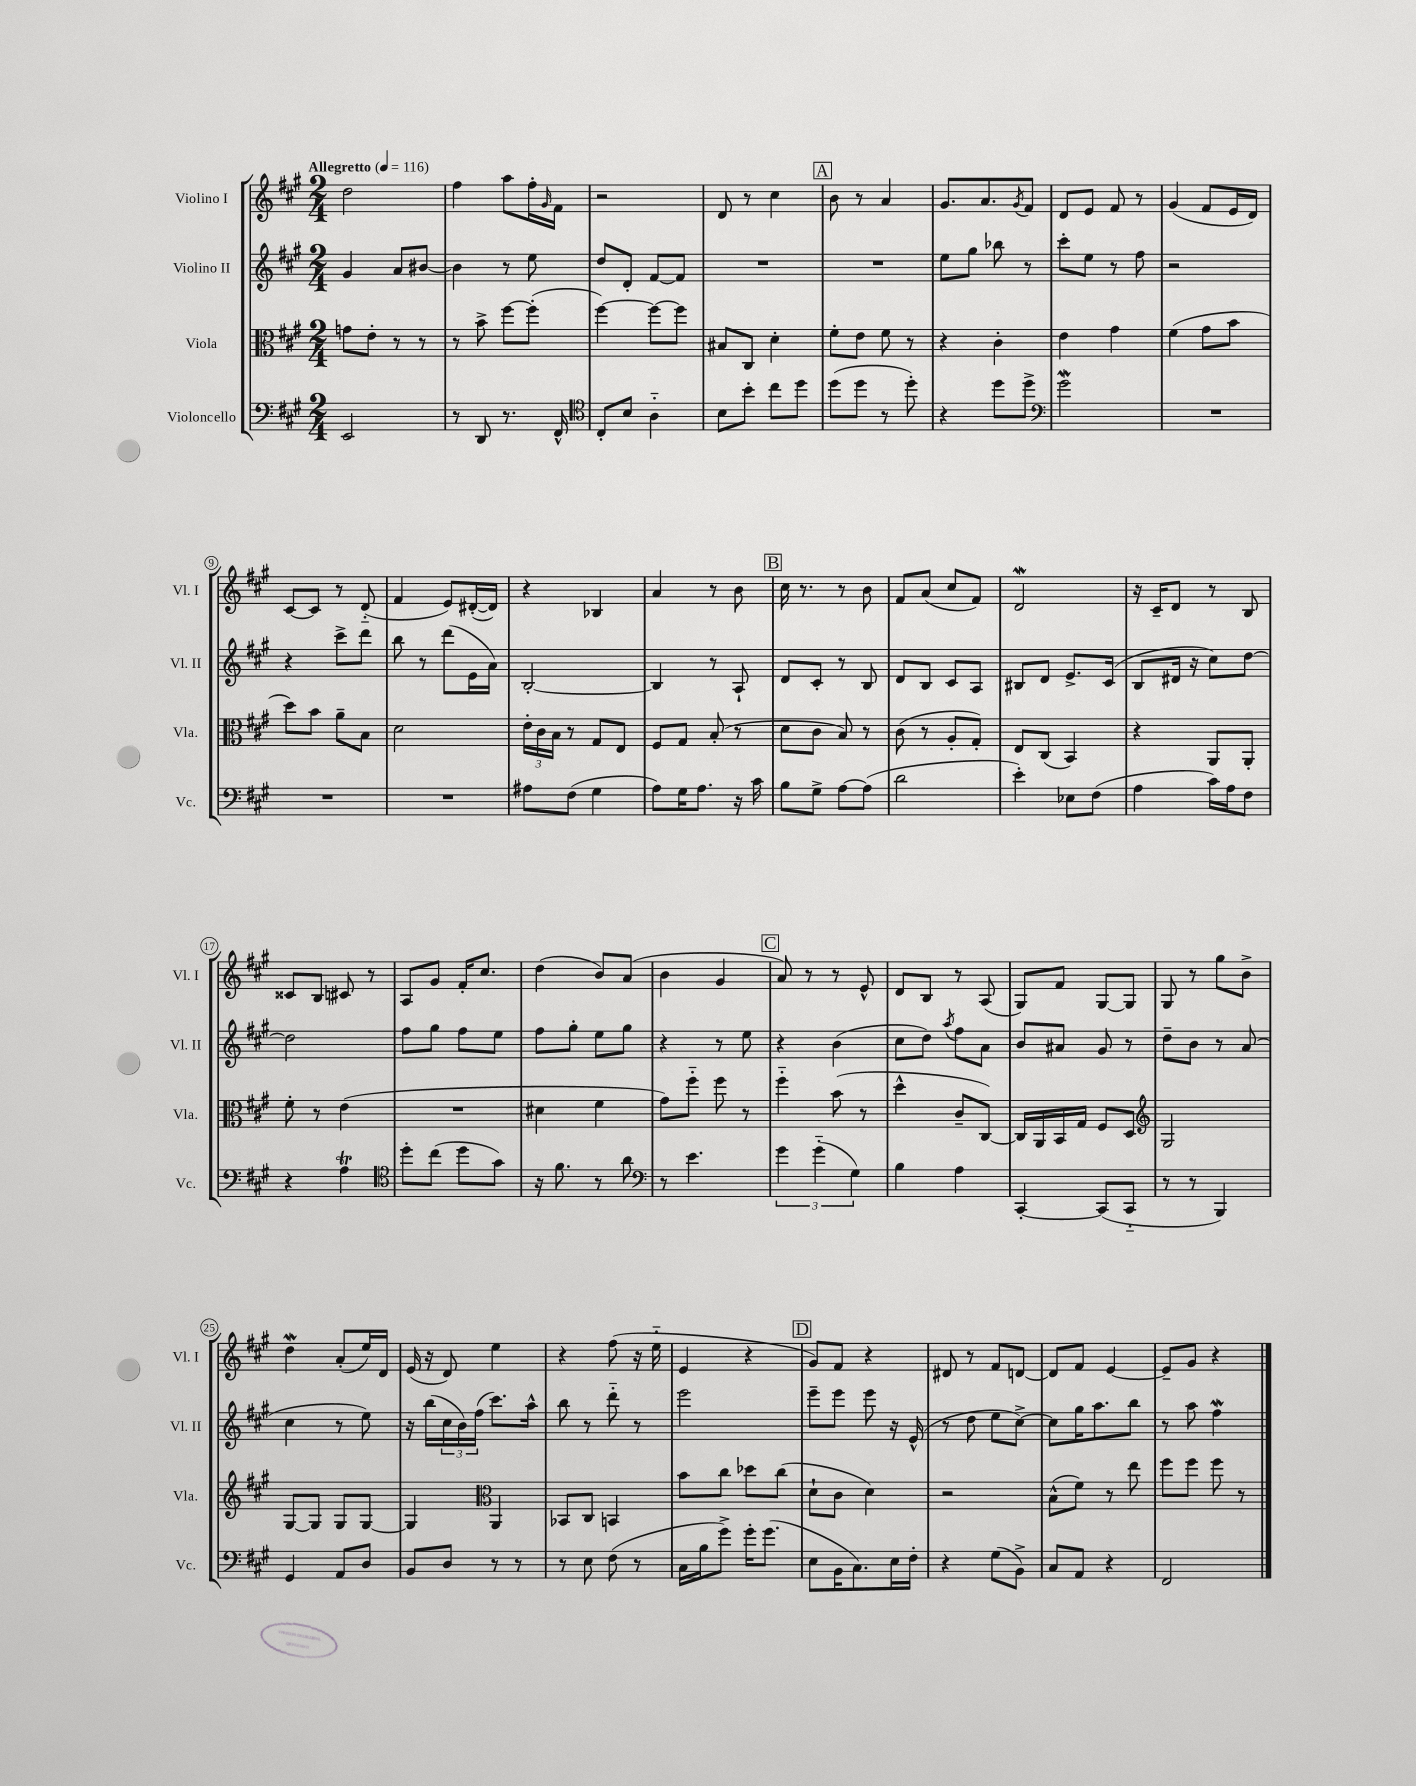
<<
\new StaffGroup <<
\new Staff = "s0" \with { instrumentName = "Violino I" shortInstrumentName = "Vl. I" } {
    \clef treble \key a \major \numericTimeSignature \time 2/4 \tempo "Allegretto" 4 = 116
    d''2 |
    fis''4 a''8 fis''16-. \grace { gis'16 } fis'16 |
    r2 |
    d'8 r8 cis''4 |
    \mark \markup { \box "A" } b'8 r8 a'4 |
    gis'8. a'8. \acciaccatura { gis'8 } fis'8 |
    d'8 e'8 fis'8 r8 |
    gis'4( fis'8 e'16 d'16) |
    cis'8~ cis'8 r8 d'8-_( |
    fis'4 e'8) dis'16~-.( dis'16) |
    r4 bes4 |
    a'4 r8 b'8 |
    \mark \markup { \box "B" } cis''16 r8. r8 b'8 |
    fis'8 a'8( cis''8 fis'8) |
    d'2\mordent |
    r16 cis'16-- d'8 r8 b8 |
    cisis'8 b8 cis'8 r8 |
    a8 gis'8 fis'16-. cis''8. |
    d''4( b'8) a'8( |
    b'4 gis'4 |
    \mark \markup { \box "C" } a'8) r8 r8 e'8-^ |
    d'8 b8 r8 a8( |
    gis8) fis'8 gis8~ gis8 |
    gis8 r8 gis''8 b'8-> |
    d''4\mordent a'8-.( e''16) d'16 |
    e'16( r16 d'8) e''4 |
    r4 fis''8( r16 e''16-_ |
    e'4 r4 |
    \mark \markup { \box "D" } gis'8) fis'8 r4 |
    dis'8 r8 fis'8 d'8~ |
    d'8 fis'8 e'4~ |
    e'8-- gis'8 r4 \bar "|." |
}
\new Staff = "s1" \with { instrumentName = "Violino II" shortInstrumentName = "Vl. II" } {
    \clef treble \key a \major \numericTimeSignature \time 2/4
    gis'4 a'8 bis'8~ |
    bis'4 r8 e''8 |
    d''8 d'8-. fis'8~ fis'8 |
    R2 |
    \mark \markup { \box "A" } R2 |
    e''8 gis''8 bes''8 r8 |
    cis'''8-. e''8 r8 fis''8 |
    r2 |
    r4 cis'''8-> d'''8 |
    b''8 r8 d'''8( e'16 a'16) |
    b2~-. |
    b4 r8 a8-! |
    \mark \markup { \box "B" } d'8 cis'8-. r8 b8 |
    d'8 b8 cis'8 a8 |
    bis8 d'8 e'8.-> cis'16( |
    b8 dis'16 r16 cis''8) d''8~ |
    d''2 |
    fis''8 gis''8 fis''8 e''8 |
    fis''8 gis''8-. e''8 gis''8 |
    r4 r8 e''8 |
    \mark \markup { \box "C" } r4 b'4( |
    cis''8 d''8) \acciaccatura { a''8 } fis''8 a'8 |
    b'8 ais'8 gis'8 r8 |
    d''8-- b'8 r8 a'8( |
    cis''4 r8 e''8) |
    r16 b''16( \tuplet 3/2 { cis''16 b'16) fis''16( } cis'''8.) a''16-^ |
    b''8 r8 d'''8-_ r8 |
    e'''2 |
    \mark \markup { \box "D" } e'''8-- e'''8 e'''8 r16 e'16-^( |
    r8 d''8 e''8 cis''8~->) |
    cis''8 gis''16 a''8. b''8 |
    r8 a''8 fis''4\mordent \bar "|." |
}
\new Staff = "s2" \with { instrumentName = "Viola" shortInstrumentName = "Vla." } {
    \clef alto \key a \major \numericTimeSignature \time 2/4
    g'8 e'8-. r8 r8 |
    r8 b'8-> fis''8~ fis''8-.( |
    fis''4~) fis''8~ fis''8 |
    bis8 cis8 d'4-. |
    \mark \markup { \box "A" } fis'8-. e'8 fis'8 r8 |
    r4 cis'4-. |
    e'4 gis'4 |
    fis'4( gis'8 b'8 |
    d''8) b'8 a'8-- b8 |
    d'2 |
    \tuplet 3/2 { e'16-. cis'16 b16 } r8 gis8 e8 |
    fis8 gis8 b8-.( r8 |
    \mark \markup { \box "B" } d'8 cis'8 b8) r8 |
    cis'8( r8 a8-. gis8-.) |
    e8 cis8( b,4) |
    r4 a,8 a,8-. |
    fis'8-. r8 e'4( |
    R2 |
    dis'4 fis'4 |
    gis'8) fis''8-_ fis''8 r8 |
    \mark \markup { \box "C" } fis''4-_ b'8( r8 |
    d''4-^ cis'8-- cis8~) |
    cis16 a,16 b,16 gis16 fis8 d8 |
    \clef treble gis2 |
    gis8~ gis8 gis8 gis8~ |
    gis4 \clef alto a,4 |
    bes,8 cis8 b,4 |
    b'8 cis''8 des''8 cis''8( |
    \mark \markup { \box "D" } d'8-! cis'8 d'4) |
    r2 |
    b8-^( fis'8) r8 e''8 |
    fis''8 fis''8 fis''8 r8 \bar "|." |
}
\new Staff = "s3" \with { instrumentName = "Violoncello" shortInstrumentName = "Vc." } {
    \clef bass \key a \major \numericTimeSignature \time 2/4
    e,2 |
    r8 d,8 r8. fis,16-^ |
    \clef tenor cis8-. b8 a4-_ |
    b8 b'8-. cis''8 d''8 |
    \mark \markup { \box "A" } d''8( d''8 r8 d''8-.) |
    r4 d''8 d''8-> |
    \clef bass gis'2\mordent |
    R2 |
    R2 |
    R2 |
    ais8 fis8( gis4 |
    a8) gis16 a8. r16 cis'16 |
    \mark \markup { \box "B" } b8 gis8-> a8~ a8( |
    d'2 |
    e'4-.) ees8 fis8( |
    a4 cis'16) a16 fis8 |
    r4 a4\trill |
    \clef tenor d''8-. cis''8( d''8 gis'8) |
    r16 fis'8. r8 a'8 |
    \clef bass r8 e'4. |
    \mark \markup { \box "C" } \tuplet 3/2 { gis'4 gis'4-_( gis4) } |
    b4 a4 |
    cis,4~-. cis,8( cis,8-_ |
    r8 r8 b,,4) |
    gis,4 a,8 d8 |
    b,8 d8 r8 r8 |
    r8 e8 fis8( r8 |
    cis16 b16 gis'8->) gis'16-. gis'8.( |
    \mark \markup { \box "D" } e8 b,16 cis8.) e16 fis16-. |
    r4 gis8( b,8->) |
    cis8 a,8 r4 |
    fis,2 \bar "|." |
}
>>
>>
\layout { \context { \Score \override BarNumber.stencil = #(make-stencil-circler 0.1 0.3 ly:text-interface::print) } }
